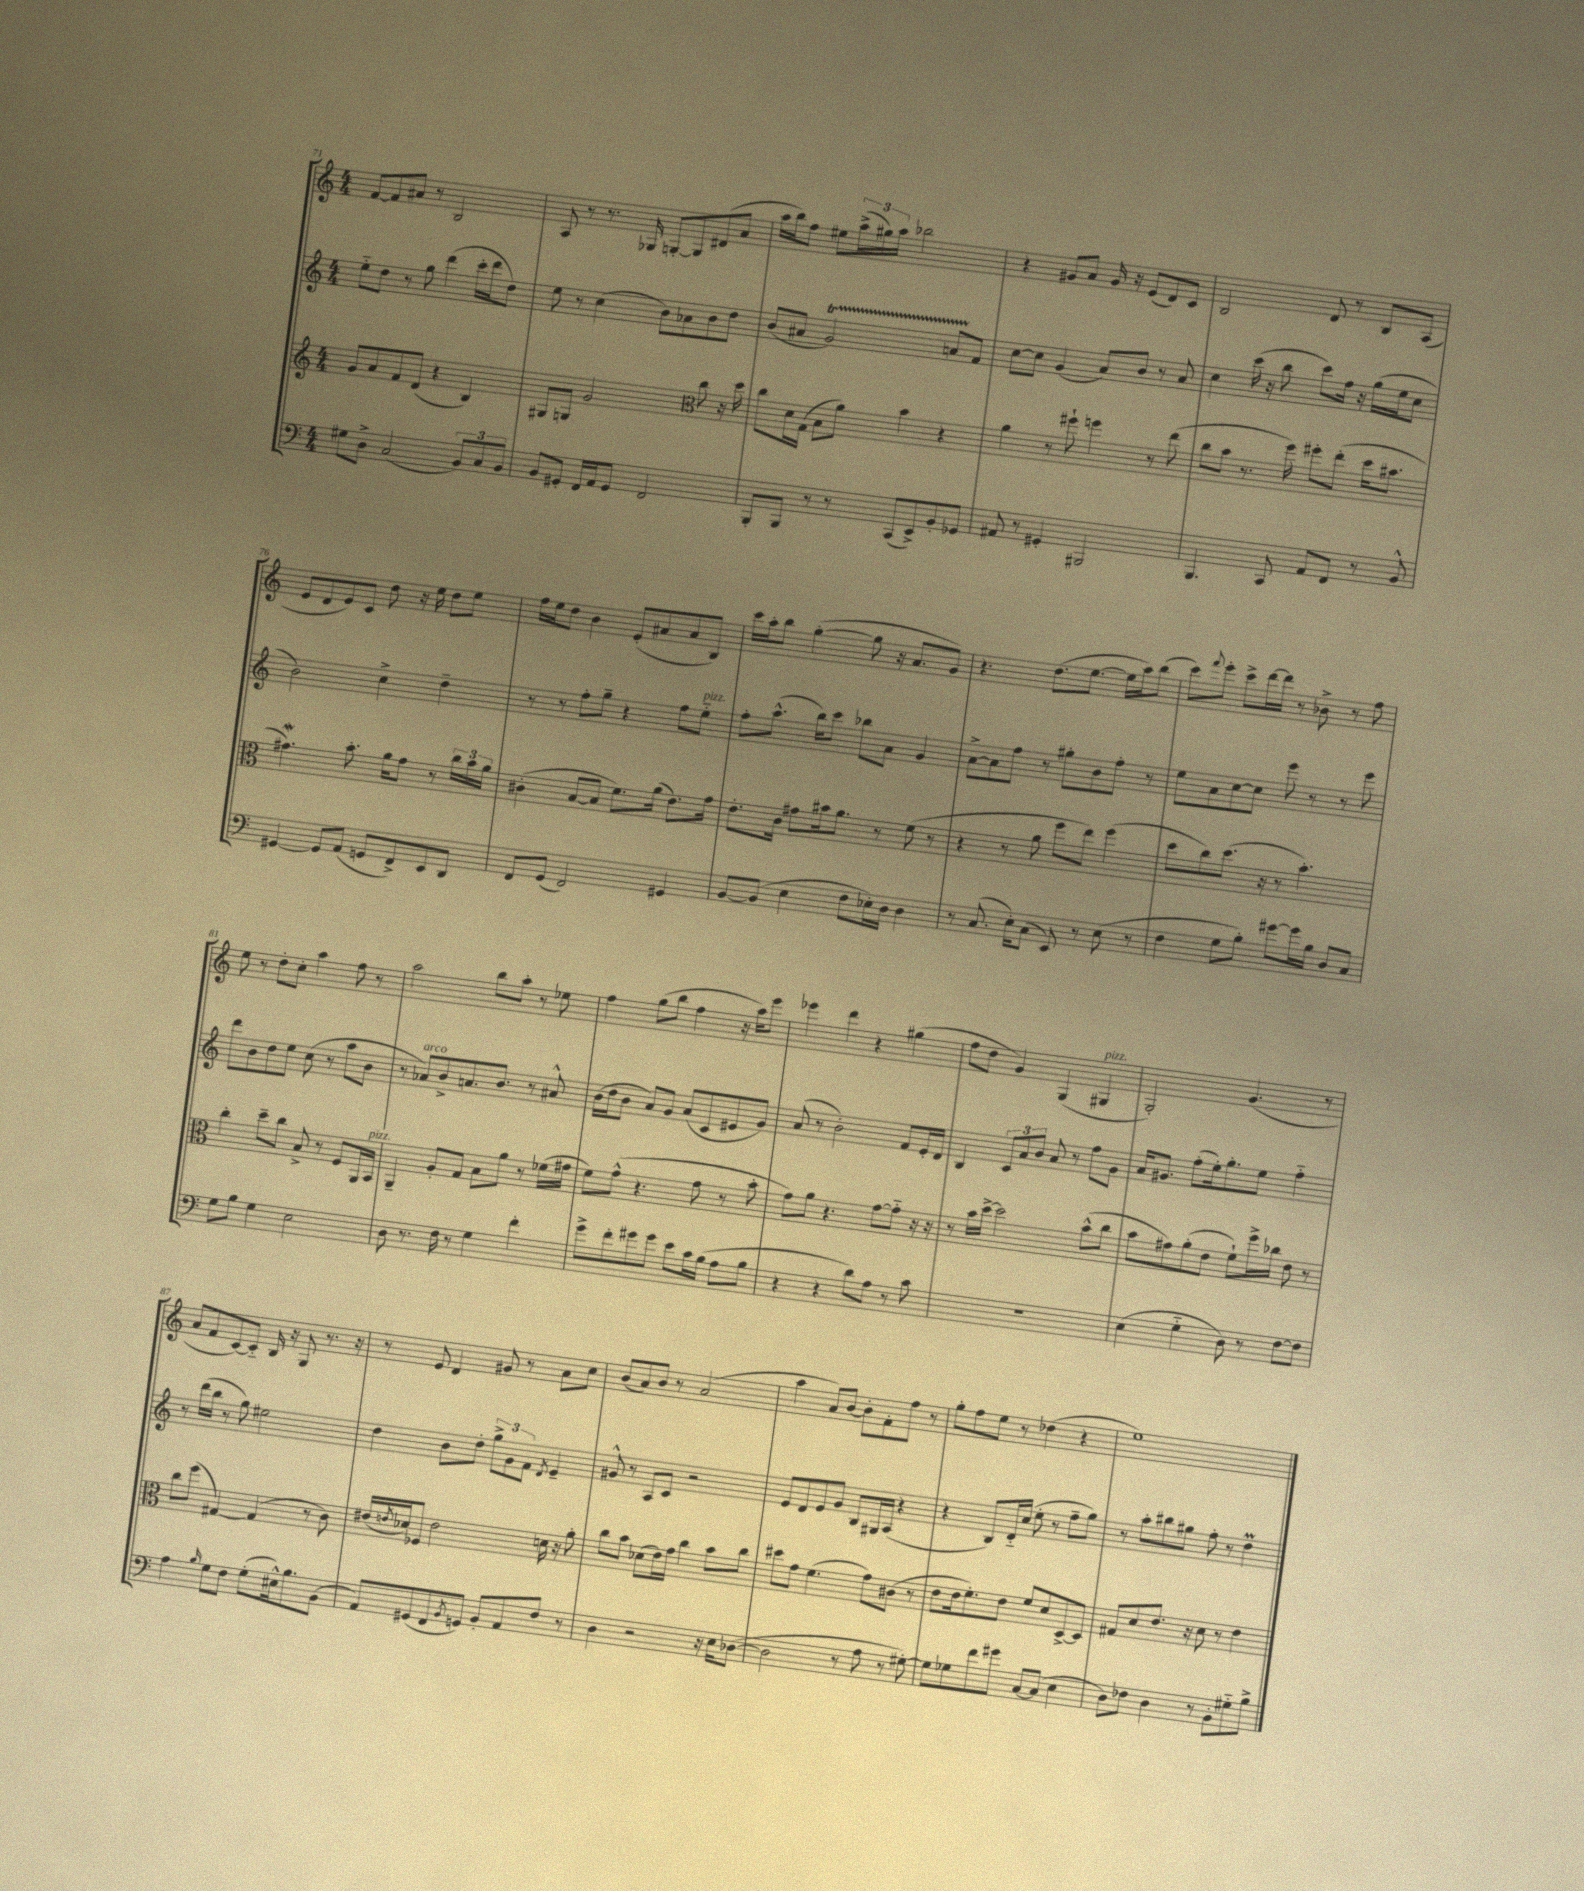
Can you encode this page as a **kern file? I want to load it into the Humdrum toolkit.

**kern	**kern	**kern	**kern
*part4	*part3	*part2	*part1
*staff4	*staff3	*staff2	*staff1
*clefF4	*clefG2	*clefG2	*clefG2
*k[]	*k[]	*k[]	*k[]
*M4/4	*M4/4	*M4/4	*M4/4
=71	=71	=71	=71
8G#X\L	8g/L	8ee\L	[8f/L
8D^\J	8a/	8dd\J	8f/]
(2C/	8f/	8r	8a#X/J
.	(8d/J	8gg\	8r
.	4r	(4ddd\	2B/
12BB/L)	4B/)	16ccc'\LL	.
.	.	16ddd\J	.
12C/	.	.	.
.	.	8dd\J)	.
12BB/J	.	.	.
=72	=72	=72	=72
8BB/L	8G#X/L	8ee\	8A/
8GG#X'/J	8Gn/J	8r	8r
16FF/LL	2g/	(4cc\	8.r
16AA/J	.	.	.
8GG#/J	.	.	.
.	.	.	16G-X/
2FF/	.	8b\L)	[8Gn'/L
.	.	8a-X\	8G/]
*	*clefC3	*	*
.	8cc\	8b\	(8d#X/
.	16r	8dd\J	8a/J
.	16dd\	.	.
=73	=73	=73	=73
8BBB'/L	8cc\L	(8b/L	16aa\LL
.	.	.	16bb\J)
8BBB/J	16d\L	8a#X/J	8ff\J
.	(16G\JJ	.	.
8r	8B\L	2gT/)	8ee#X\L
8r	8a\J)	.	(24aa^\L
.	.	.	24gg#X\)
.	.	.	24aa\JJ
(8CC/L	4b\	.	2bb-X\
8EE^/)	.	.	.
8BB'/	4r	8anTTT/L	.
8GG-X/J	.	8f/J	.
=74	=74	=74	=74
8AA#X/	4a\	[8cc\L	4r
8r	.	8cc\J]	.
4GG#X'/	8r	(4g/	8g#X/L
.	8ff#X`\	.	8a/J
2BBB#X/	4ffn\	8a/L)	16g#/
.	.	.	16r
.	.	8b/J	(8e/L
.	8r	8r	8d/)
.	(8ee\	8a/	8c/J
=75	=75	=75	=75
4.BBB/	8cc\L	4cc\	2B/
.	8b\J	.	.
.	8.r	(16ccc\	.
.	.	16r	.
8CC/	.	8bb\	.
.	16ff\)	.	.
8AA/L	8ff#X'\L	8ccc\L)	8d/
8FF/J	(8ee'\J	16ff\Jk	8r
.	.	16r	.
8r	16dd\KL	(16gg\LL	8B/L
.	8.b#X\J	16ee\J	.
8BB^^/	.	8cc\J	(8A/J
!!LO:LB:g=z
=76	=76	=76	=76
[4GG#X/	4.g#XW\)	2b\)	8e/L
.	.	.	8d/
8GG#/L]	.	.	8e/)
(8AA/J	8.b'\	.	8c/J
8GGn/L	.	4cc^\	8dd\
.	16a\KL	.	.
8FF^/)	8g#\J	.	16r
.	.	.	16ee\
8EE/	8r	4dd~\	8dd\L
8DD/J	24cc\LL	.	8ee\J
.	24b\	.	.
.	24a\JJ	.	.
=77	=77	=77	=77
8FF/L	(4c#X'\	8r	16ff\LL
.	.	.	16ee\J
(8GG/J	.	8r	8dd\J
2FF/)	[8B/L	8ff'\L	4b\
.	8B/J]	8gg~\J	.
.	8.f\L)	4r	(8e'/L
.	.	.	8a#X/
.	(16a\Jk	.	.
4GG#X/	8.e\L)	8ff\L	8a#/
!	!	!LO:TX:a:i:t=pizz.	!
.	.	8ee\J	8B/J)
.	16g\Jk	.	.
=78	=78	=78	=78
[8BB/L	8.e'\L	8ff'\L	16ccc\LL
.	.	.	16aa'\J
(8BB/J]	.	(8.aa^^\J	8bb\J
.	16c\Jk	.	.
4E\	8g#X\L	.	([4gg'\
.	.	16bb\KL)	.
.	16b#X\k	8ccc\J	.
.	8.a\J	.	.
8F\L	.	8bb-X\L	8gg\]
16E-X'\L)	8r	8a\J	16r
16D\JJ	.	.	8.a/L
4D\	(8f\	4g/	.
.	8r	.	8g/J)
=79	=79	=79	=79
8r	4r	[8a^\L	4.r
(8.C/	.	8a\]	.
.	8r	8ff\J	.
16E'\KL)	.	.	.
(8C\J	8a\	8r	(8.dd\L
8EE/)	8ff\L	8gg#X'\L	.
.	.	.	[8.ee\J
8r	8ee\J)	8b\	.
(8E\	(4ff\	8ff'\J	16ee\LL]
.	.	.	16aa\J)
8r	.	8r	(8bb\J
=80	=80	=80	=80
4F\	8dd\L	8ee\L	8ccc\L)
.	.	.	8qqfff/
.	8cc\)	8a\	8eee'\J
8G\L	(8.dd\J	[8cc\	8ccc^\L
8B'\J)	.	8cc\J]	[16ddd\L
.	16r	.	16ddd\JJ]
[8g#X\L	8r	8eee\	8r
16g#\L]	4.b'\)	8r	8b-X^\
16B\JJ	.	.	.
8D/L	.	8r	8r
8C/J	.	8eee\	8ff\
!!LO:LB:g=z
=81	=81	=81	=81
8G\L	4cc'\	8ddd\L	8ee\
8B\J	.	8b\	8r
4G\	8dd~\L	8dd\	8dd'\L
.	8cc\J	8ee\J	8cc'\J
2E\	8B^/	(8cc\	4aa\
.	8r	8r	.
.	8F/L	8aa\L	8ff\
.	16AA/L	8b\J	8r
!	!LO:TX:a:i:t=pizz.	!	!
.	16BB/JJ	.	.
=82	=82	=82	=82
8D\	4AA~/	8r	2aa\
!	!	!LO:TX:a:i:t=arco	!
8.r	.	8a-X/L)	.
.	8A'/L	8b^/	.
16F\	.	.	.
8r	8G/J	8.an/	.
4G\	8B\L	.	8bb\L
.	.	8.b/J	.
.	8a\J	.	8aa'\J
4f'\	8r	8r	8r
.	(16f-X\LL	8a#X^^/	8ee-X\
.	16g#X\JJ	.	.
=83	=83	=83	=83
8g^\L	8f\L)	(16b\LL	4ff\
.	.	16dd\J	.
8f'\	(8g^^\J	8b\J	.
8g#X\	4.r	8a/L)	(8gg\L
8g#\J	.	8g/J	8bb\J
8e\L	.	(8a/L	4ff\
16c\L	8g\	8c/	.
(16B\JJ	.	.	.
8A\L	8r	8e#X/	16r
.	.	.	16aa\KL)
8B\J	8b'\	8g/J)	8eee\J
=84	=84	=84	=84
4r	8g\L)	(8a/	4eee-X\
.	8a\J	8r	.
4r	4.r	2b'\)	4ddd\
8d\L)	.	.	4r
8A\J	[8g\L	.	.
8r	8g\J]	8f/L	(4gg#X\
8c\	16r	16e'/L	.
.	16r	16d/JJ	.
=85	=85	=85	=85
1r	8r	4B/	8ff\L
.	16b\LL	.	8dd\J
.	[16dd^\JJ	.	.
.	2dd\]	12c/L	4g/)
.	.	12a/	.
.	.	12b/J	.
.	.	8a/	(4G/
.	.	8r	.
!	!	!	!LO:TX:a:i:t=pizz.
.	(8b^^\L	8ff\L	4G#X/
.	8cc\J	8g\J	.
=86	=86	=86	=86
(4E\	8b\L	16a/KL	2G'/)
.	.	8.g#X/J	.
.	8g#X\)	.	.
4G\	(8a'\	(8ff'\L	.
.	8e\J	16ee'\k)	.
.	.	8.gg'\	.
8D\)	8f`\L)	.	(4.g/
8r	16ff^\L	8ee\J	.
.	16cc-X\JJ	.	.
[8F\L	8e\	4ff\	.
8F\J]	8r	.	8r
!!LO:LB:g=z
=87	=87	=87	=87
4A\	8cc\L	8r	8a/L
.	(8ff\J	(16ddd\LL	8f/
.	.	16bb\JJ	.
16qqB/	.	.	.
8G\L	[4G#X/)	8r	[8c/)
8F\J	.	8gg\)	8c/J]
(8G'\L	(4G#/]	2ee#X\	16B/
.	.	.	16r
16E#X^^\k)	.	.	8G/
8.B\	.	.	.
.	8r	.	8.r
(8BB\J	8c\)	.	.
.	.	.	16r
=88	=88	=88	=88
8AA/L)	(16e#X/LL	4dd\	8r
.	8qen/	.	.
.	16d-X/J)	.	.
(8GG#X/	8F-X/J	.	8e/
8FF/	2e\	8b\L	4d/
8qBB/	.	.	.
8GGn/J)	.	8dd'\J	.
8BB'/L	.	12gg^\L	8g#X/
.	.	12g\	.
8AA/	.	.	8r
.	.	12f\J	.
.	.	8qd/	.
8F/J	16dn\	4e~/	8a\L
.	16r	.	.
8r	8a'\	.	8cc\J
=89	=89	=89	=89
4D\	8cc\L	8g#X^^/	(8b/L
.	8b\J	8r	8a/)
2r	(8d-X\L	8A/L	8b/J
.	16e\L)	8c/J	8r
.	16g\JJ	.	.
.	4cc\	2r	(2a/
16r	8b\L	.	.
16E\KL	.	.	.
([8D-X\J	8cc\J	.	.
=90	=90	=90	=90
2D-\]	8dd#X\L	8e/L	4aa\
.	8g\J	8d/	.
.	(4.f\	8e/	8a/L)
.	.	8g/J	[8b/J
8r	.	8B/L	8b'\L]
8A\	8g\L)	16G#X/L	8f'\
.	.	(16A/JJ	.
8r	(8c#X\J	4r	8ff\J
[8G#X'\)	8r	.	8r
=91	=91	=91	=91
8G#\L]	8e\L	4r	8gg'\L
8G-X\	16e\k	.	8ff\
.	8.f'\)	.	.
8f\	.	8B/L)	8ee\J
8g#X\J	8e\J	16d/L	8r
.	.	(16cc/JJ	.
[8C/L	8f/L	8ee'\	(4dd-X\
(8C/J]	8d/	8r	.
4E\	[8D^/	8ff~\L	4r
.	8D/J]	8gg\J)	.
=92	=92	=92	=92
8D\L)	8G#X/L	8r	1ee)
8F-X\J	8d/	8aa'\L	.
4D\	8.e/J	8bb#X\	.
.	.	8gg#X\J	.
.	16r	.	.
8r	8d\	8ff'\	.
8BB'\L	8r	8r	.
8G#X\	4e\	4ddM\	.
8B^\J	.	.	.
==	==	==	==
*-	*-	*-	*-
